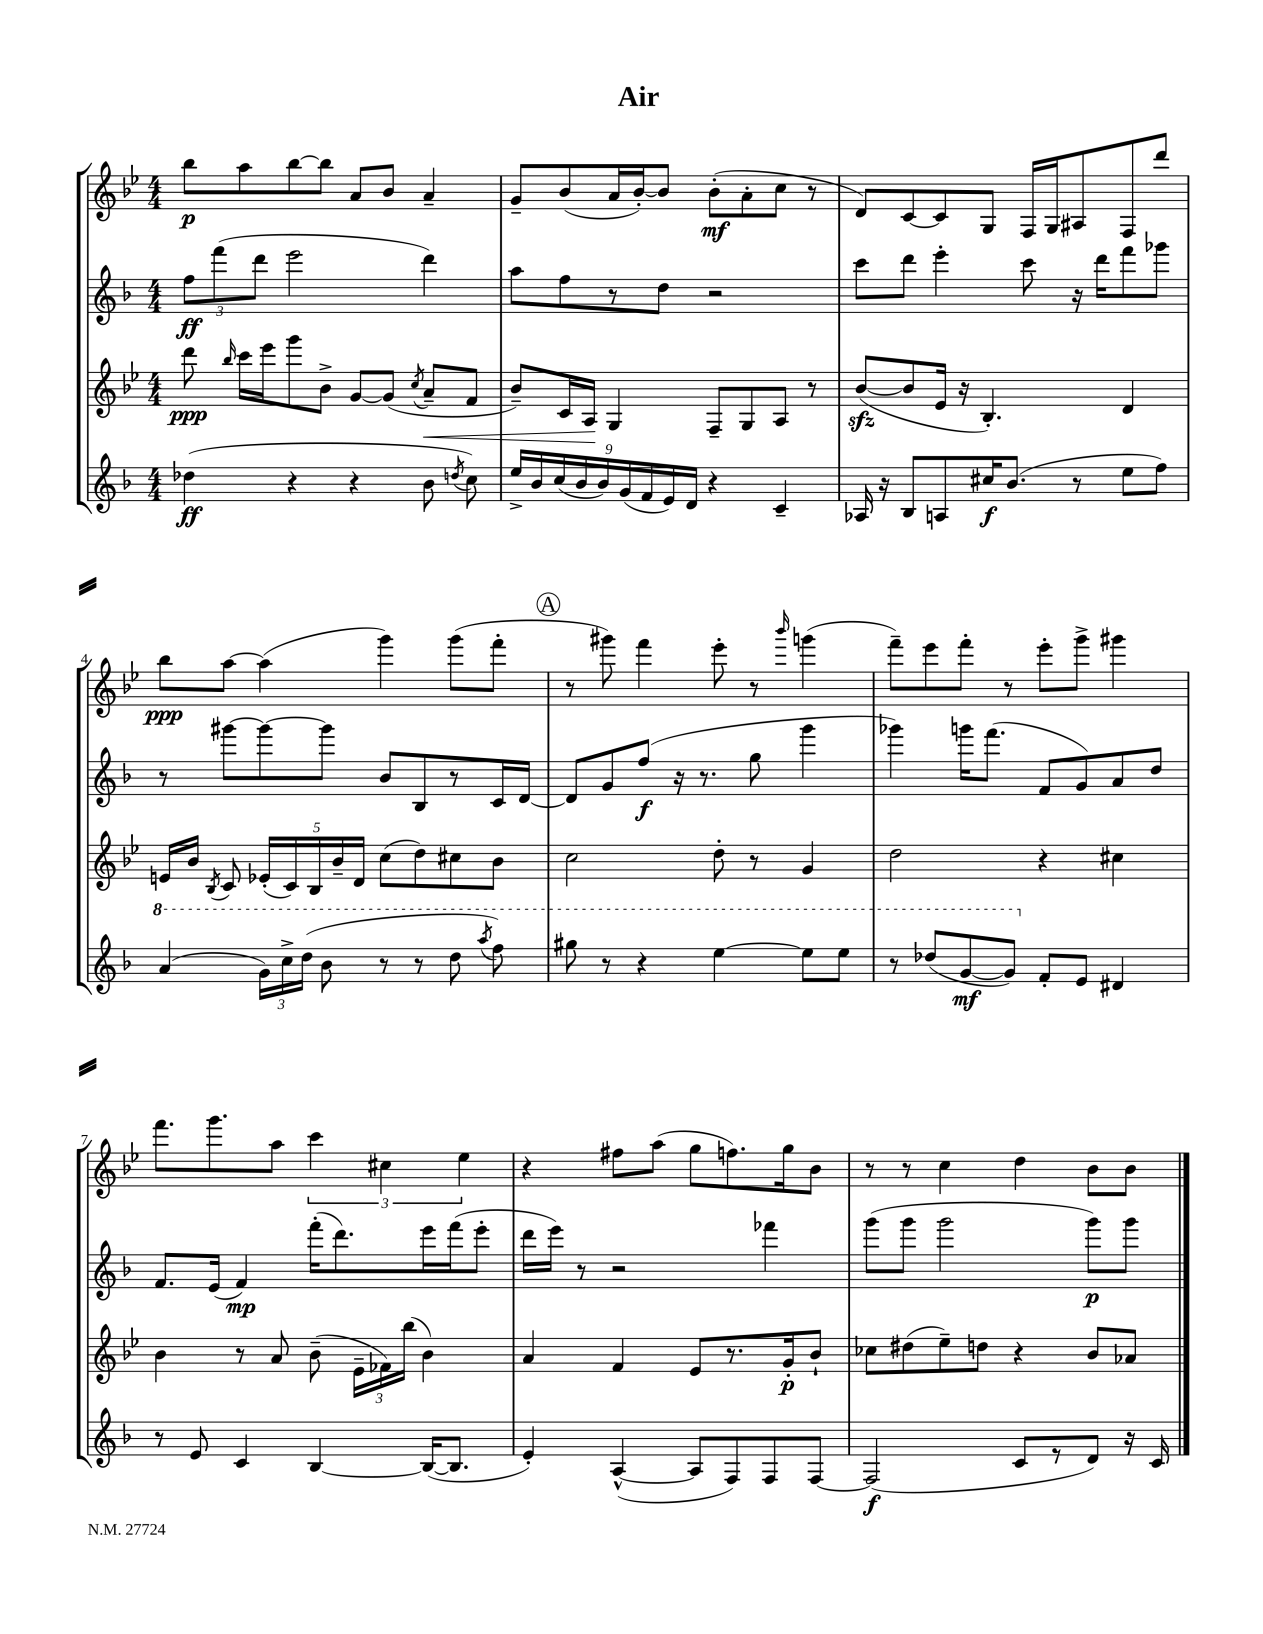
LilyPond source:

\header { title = "Air" }
<<
\new StaffGroup <<
\new Staff = "s0" {
    \clef treble \key bes \major \numericTimeSignature \time 4/4
    \autoBeamOff bes''8[\p a''8 bes''8~ bes''8] a'8[ bes'8] a'4-- |
    g'8[-- bes'8( a'16 bes'16~-.) bes'8] bes'8[-.\mf( a'8-. c''8] r8 |
    d'8[) c'8~ c'8 g8] f16[ g16 ais8 f8 d'''8] |
    bes''8[\ppp a''8]~ a''4( g'''4) g'''8[( f'''8]-. |
    \mark \markup { \circle "A" } r8 gis'''8) f'''4 ees'''8-. r8 \grace { bes'''16 } g'''4( |
    f'''8[--) ees'''8 f'''8]-. r8 ees'''8[-. g'''8]-> gis'''4 |
    f'''8.[ g'''8. a''8] \tuplet 3/2 { c'''4 cis''4 ees''4 } |
    r4 fis''8[ a''8]( g''8[ f''8.) g''16 bes'8] |
    r8 r8 c''4 d''4 bes'8[ bes'8] \bar "|." |
}
\new Staff = "s1" {
    \clef treble \key f \major \numericTimeSignature \time 4/4
    \autoBeamOff \tuplet 3/2 { f''8[\ff f'''8( d'''8] } e'''2 d'''4) |
    a''8[ f''8 r8 d''8] r2 |
    c'''8[ d'''8] e'''4-. c'''8 r16 d'''16[ f'''8 ges'''8] |
    r8 gis'''8[~ gis'''8~ gis'''8] bes'8[ bes8 r8 c'16 d'16]~ |
    \mark \markup { \circle "A" } d'8[ g'8 f''8]\f( r16 r8. g''8 g'''4 |
    ges'''4) g'''16[ f'''8.]( f'8[ g'8) a'8 d''8] |
    f'8.[ e'16]( f'4\mp) f'''16[-.( d'''8.) e'''16 f'''16( e'''8]-. |
    d'''16[ e'''16]) r8 r2 fes'''4 |
    g'''8[( g'''8] g'''2 g'''8[\p) g'''8] \bar "|." |
}
\new Staff = "s2" {
    \clef treble \key bes \major \numericTimeSignature \time 4/4
    \autoBeamOff d'''8\ppp \grace { bes''16 } c'''16[ ees'''16 g'''8 bes'8]-> g'8[~ g'8]( \acciaccatura { c''8 } a'8[--\< f'8] |
    bes'8[--) c'16 a16]\! g4 f8[-- g8 a8] r8 |
    bes'8[~\sfz( bes'8 ees'16] r16 bes4.-.) d'4 |
    e'16[ bes'16] \acciaccatura { bes8 } c'8 \tuplet 5/4 { ees'16[-.( c'16) bes16 bes'16-- d'16] } c''8[( d''8) cis''8 bes'8] |
    \mark \markup { \circle "A" } c''2 d''8-. r8 g'4 |
    d''2 r4 cis''4 |
    bes'4 r8 a'8 bes'8--( \tuplet 3/2 { ees'16[-- fes'16) bes''16]( } bes'4) |
    a'4 f'4 ees'8[ r8. g'16-.\p bes'8]-! |
    ces''8[ dis''8( ees''8--) d''8] r4 bes'8[ aes'8] \bar "|." |
}
\new Staff = "s3" {
    \clef treble \key f \major \numericTimeSignature \time 4/4
    \autoBeamOff des''4\ff( r4 r4 bes'8 \acciaccatura { d''8 } c''8) |
    \tuplet 9/8 { e''16[-> bes'16 c''16( bes'16 bes'16) g'16( f'16 e'16) d'16] } r4 c'4-- |
    aes16 r16 bes8[ a8 cis''16\f bes'8.]( r8 e''8[ f''8]) |
    \ottava #1 a''4( \tuplet 3/2 { g''16[) c'''16-> d'''16]( } bes''8 r8 r8 d'''8 \acciaccatura { a'''8 } f'''8) |
    \mark \markup { \circle "A" } gis'''8 r8 r4 e'''4~ e'''8[ e'''8] |
    r8 des'''8[( g''8~\mf g''8]) \ottava #0 f'8[-. e'8] dis'4 |
    r8 e'8 c'4 bes4~ bes16[~( bes8.] |
    e'4-.) a4~-^( a8[ f8) f8 f8]~ |
    f2\f( c'8[ r8 d'8]) r16 c'16 \bar "|." |
}
>>
>>
